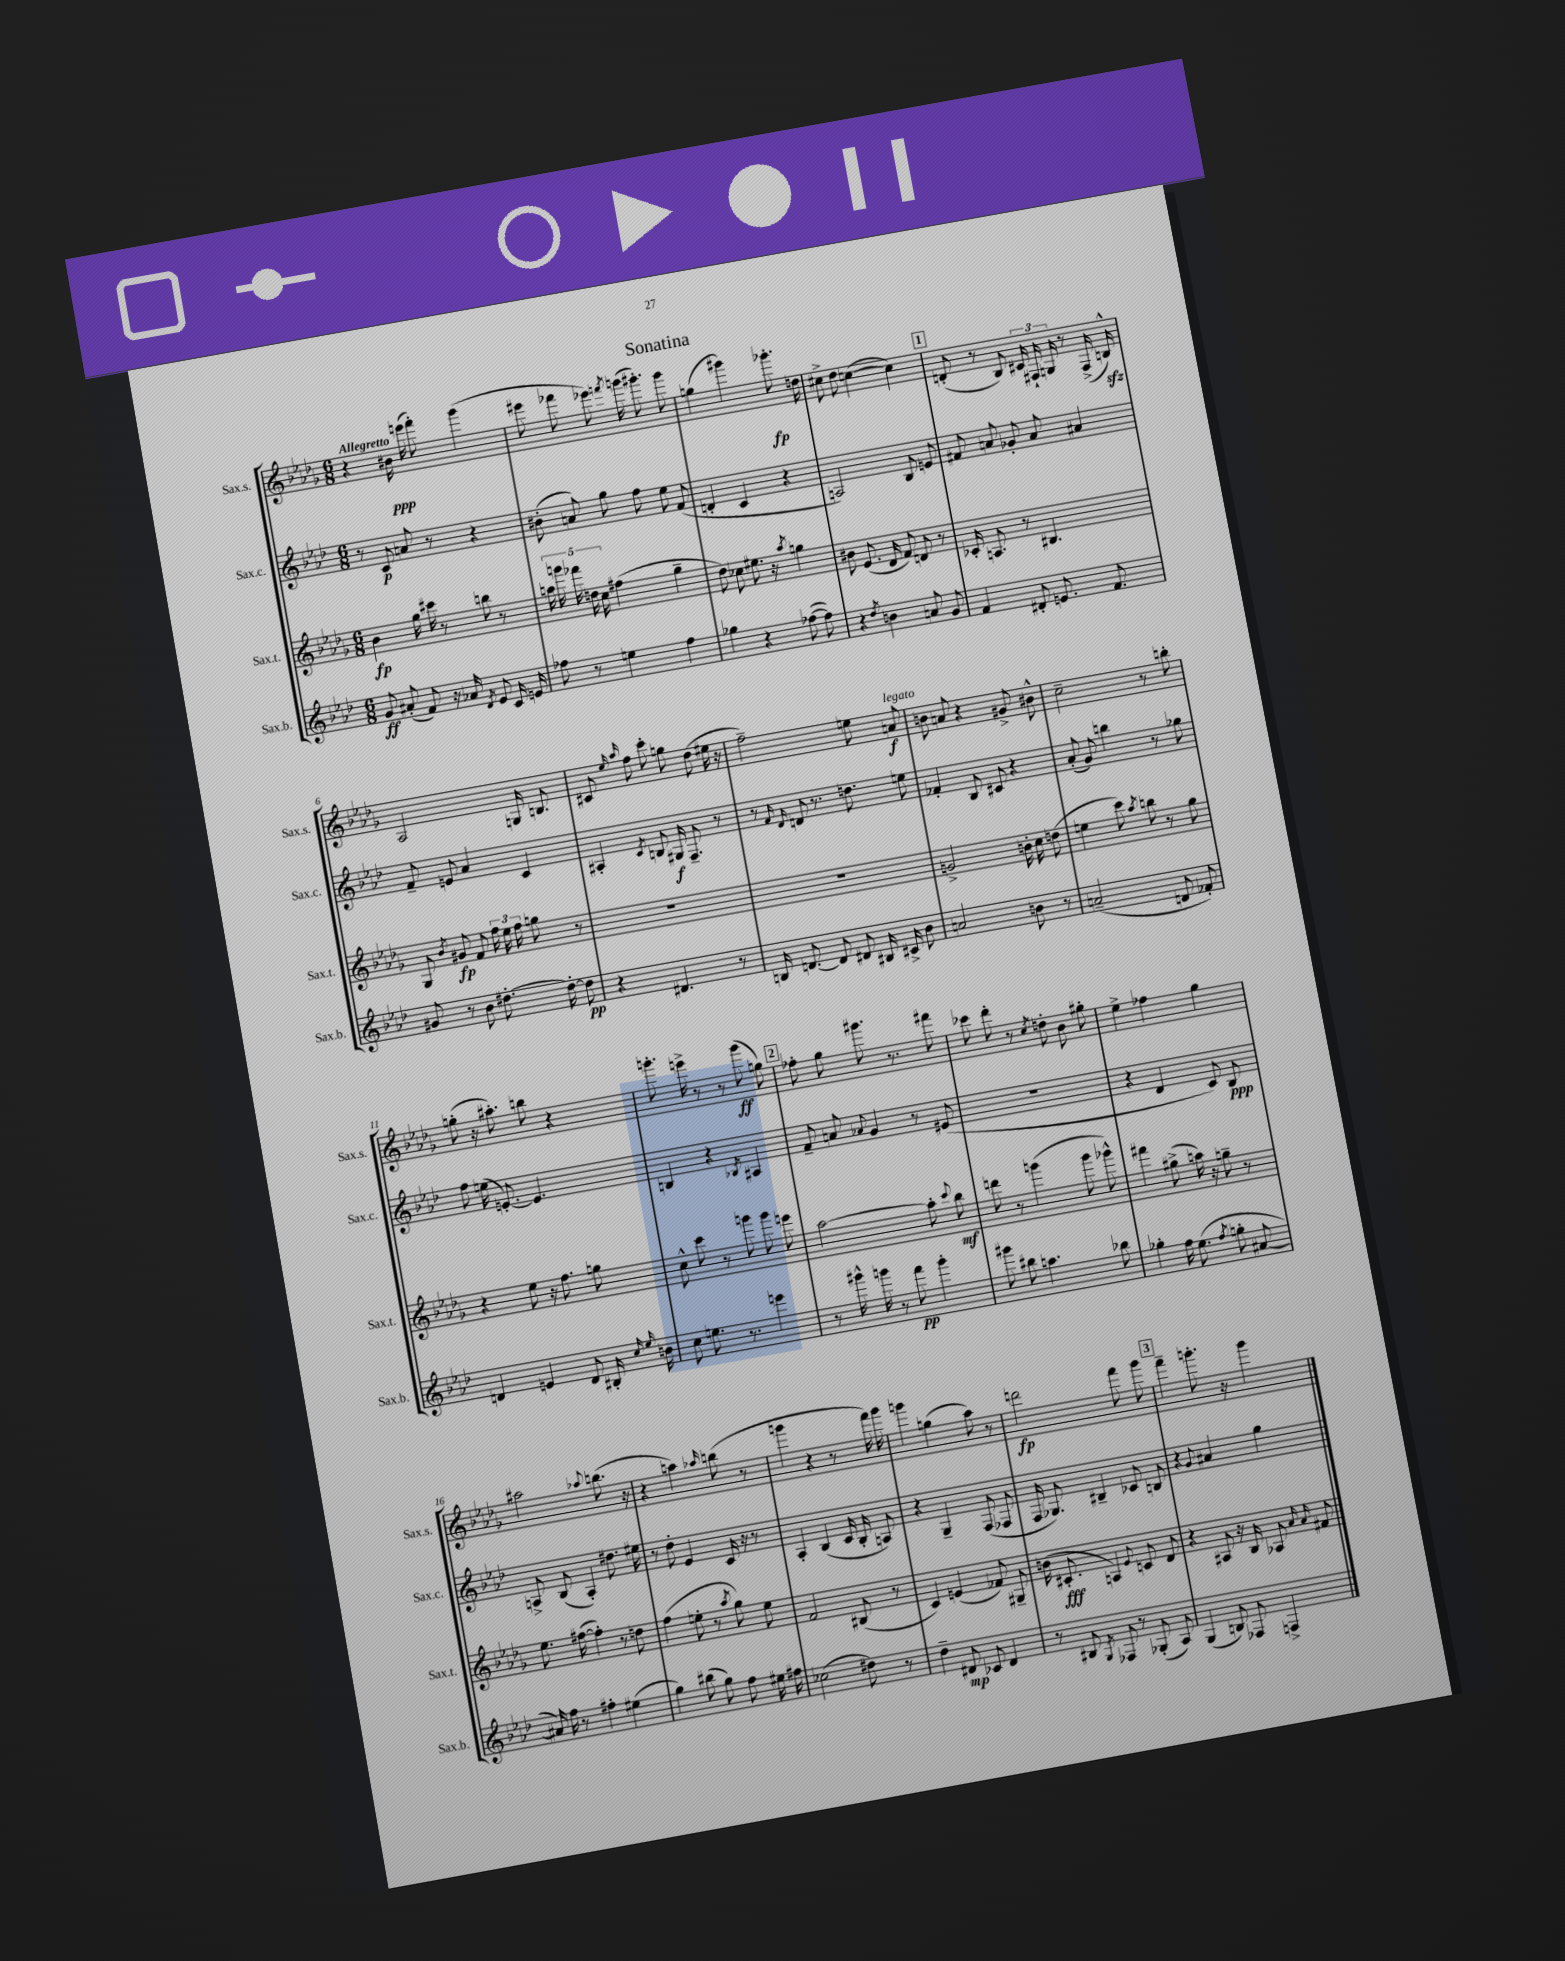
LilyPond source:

\header { title = "Sonatina" }
<<
\new StaffGroup <<
\new Staff = "s0" \with { instrumentName = "Sax.s." shortInstrumentName = "Sax.s." } {
    \clef treble \key des \major \numericTimeSignature \time 6/8 \tempo "Allegretto"
    \autoBeamOff r4 bis'16\ppp e'''16( f'''8-.) ges'''4( |
    eis'''8 fes'''8 ees'''8) \acciaccatura { f'''8 } g'''16( gis'''8.-.) gis'''8 |
    g''4( gis'''4) ges'''8.-.\fp d''16 |
    cis''8-> des''8 c''4~( c''4) |
    \mark \markup { \box "1" } d'8-.( r8 bes8) \tuplet 3/2 { cis'16 fis16-! g16 } r8 fis16->( b16-^\sfz) |
    aes2 g16 b8. |
    cis'8 \grace { ees''16 aes''16 } f''8 c'''8-. g''8 des''8( eis''16 r16 |
    f''2--) e''8 a'8\f^\markup { \italic "legato" } |
    b'8 a'8 r4 gis'8-> bis'8-^ |
    c''2-- r8 b''8-. |
    g''8-.( r16 ais''8.-.) b''8 r4 |
    g'''8.-. e'''16-> r8 r8 g'''8\ff( g''8) |
    \mark \markup { \box "2" } fes''8-. ges''8 gis'''8. r8. fis'''8 |
    ces'''8 des'''8-. r8 \acciaccatura { c''8 } d''8-. bes'8 gis''8-. |
    ees''4-> fes''4 ges''4 |
    ais''2 \appoggiatura { aes''8 } b''8.( r16 |
    r4 a''4) \grace { aes''16 } b''8( r8 |
    g'''4 r4 r8 f'''16) g'''16 |
    g'''4 g''4( aes''8) r8 |
    d'''2\fp f'''8 ges'''8 |
    \mark \markup { \box "3" } f'''4-- g'''8.-. r16 g'''4 \bar "|." |
}
\new Staff = "s1" \with { instrumentName = "Sax.c." shortInstrumentName = "Sax.c." } {
    \clef treble \key aes \major \numericTimeSignature \time 6/8
    \autoBeamOff r8 c'8\p a'8 r8 r4 |
    bis'8-.( a'8) g''8 f''8 ees''8 f'8( |
    d'4-. c'4 r4 |
    a2) bes8 e'8 |
    \mark \markup { \box "1" } fis'8 a'8 ges'8-. a'8 ais'4 |
    f'8-- e'8 aes'4 c'4 |
    ais4-. \acciaccatura { c'8 } b8 gis16\f f8.-- r8 |
    r8 \grace { f'16 des'16 } d'8 r8. d''8. e''8 |
    fes'4-. bes8 cis'8 r4 |
    aes'8-.( g'8) b''4 r8 ges''8 |
    f''8 e''16( e'8.~-.) e'4. |
    b4 r4 \acciaccatura { bes8 } ais4 |
    \mark \markup { \box "2" } f'8-- a'8 \appoggiatura { aes'8 } g'4 r8 eis'8( |
    R2. |
    r4 des'4 c'8) bes8\ppp |
    a8-> bes8( a4-.) dis''8. eis''16 |
    r8 des''8-. ees'4 c'16 r16 r8 |
    aes4-. bes4( c'16 bes16-. a8) |
    r4 g4-- f8( fes8 |
    f16 ges8.) bis4-- ces'8 b8 |
    \mark \markup { \box "3" } r4 \appoggiatura { g'8 } ais'4 g''4 \bar "|." |
}
\new Staff = "s2" \with { instrumentName = "Sax.t." shortInstrumentName = "Sax.t." } {
    \clef treble \key des \major \numericTimeSignature \time 6/8
    \autoBeamOff bes'4\fp ges''16 cis'''16 r8 b''8 r8 |
    \tuplet 5/4 { a''16 g'''16 fes'''16 d''16 c''16 } fis''4( ges''4-- |
    des''8) ces''8 eis''8. r16 \acciaccatura { aes''8 } g''4 |
    bis'8 ees'8.( des'16 f'8) d'8 r8 |
    \mark \markup { \box "1" } ces'16-. a8. r8 bis4. |
    ges8 \acciaccatura { bes'8 } gis'8\fp f'8 \tuplet 3/2 { f''16 ees''16 f''16 } g''8 r8 |
    R2. |
    R2. |
    g'2-> b'16-. c''16 d''8( |
    e''4 c'''8) \acciaccatura { aes''8 } b''8 r8 ges''8 |
    r4 ees''8 r16 f''8. g''8 |
    c''8-^ c'''8 r8 g'''8 g'''8 e'''8 |
    \mark \markup { \box "2" } aes''2~ aes''8-. \appoggiatura { c'''8 } bes''8\mf |
    d'''8 r8 g'''4( g'''8 ges'''8-^) |
    fis'''4 gis''8->( a''16) r16 g''8-- r8 |
    ees''8. fis''16~( fis''4-.) r8 d''8 |
    f''4( e''8-. r8 \acciaccatura { aes''8 } ges''8) e''8 |
    f'2 bis8( r8 |
    c'4) e'4( fes'8) gis8-- |
    b'16( cis'8.-.\fff a4) \appoggiatura { ees'8 } c'8 des'8 |
    \mark \markup { \box "3" } r4 ais8 r16 bes16 aes8 \grace { aes'16 aes'16 } fis'8 \bar "|." |
}
\new Staff = "s3" \with { instrumentName = "Sax.b." shortInstrumentName = "Sax.b." } {
    \clef treble \key aes \major \numericTimeSignature \time 6/8
    \autoBeamOff g'8\ff ais'8-.( f'8) r16 aes'16 \acciaccatura { des'8 } ees'8 c'16 e'16 |
    fes''8 r8 e''4 fes''4 |
    ges''4 r4 fes''8~( fes''8) |
    r4 \acciaccatura { des''8 } b'4 a'8 g'8 |
    \mark \markup { \box "1" } f'4 dis'8-. e'8. f'8. |
    gis'8 r8 bes'8 dis''8.~-. dis''16~-. dis''8\pp |
    r4 dis'4. r8 |
    b16 d'8.~ d'8 dis'8 bis16 cis'16-> bes'8 |
    a'2 b'8 r8 |
    a'2--( d'8 fes'8-.) |
    d'4 e'4 d'8 bis16-. \grace { c''16 ees''16 } b'16 |
    c''8 e''8. r8. e'''4 |
    \mark \markup { \box "2" } r8 gis'''16-^ g'''16 r8 f'''8\pp g'''4-. |
    gis'''8 bis''8 a''4. bes''8 |
    ges''4-. f''16 ees''8.( \acciaccatura { f''8 } g''8-. ais'8~ |
    ais'16) f''16 r8 fis''4-. eis''4( |
    g''4) bis''8( g''8) f''8 eis''16 fis''16 |
    ces''2( dis''8) r8 |
    des''4-- dis'8\mp ces'8 dis'4 |
    r8 bis8 \acciaccatura { g8 } fes8 r8 ges8-.( aes8) |
    \mark \markup { \box "3" } g4( b8) fes8 f4-> \bar "|." |
}
>>
>>
